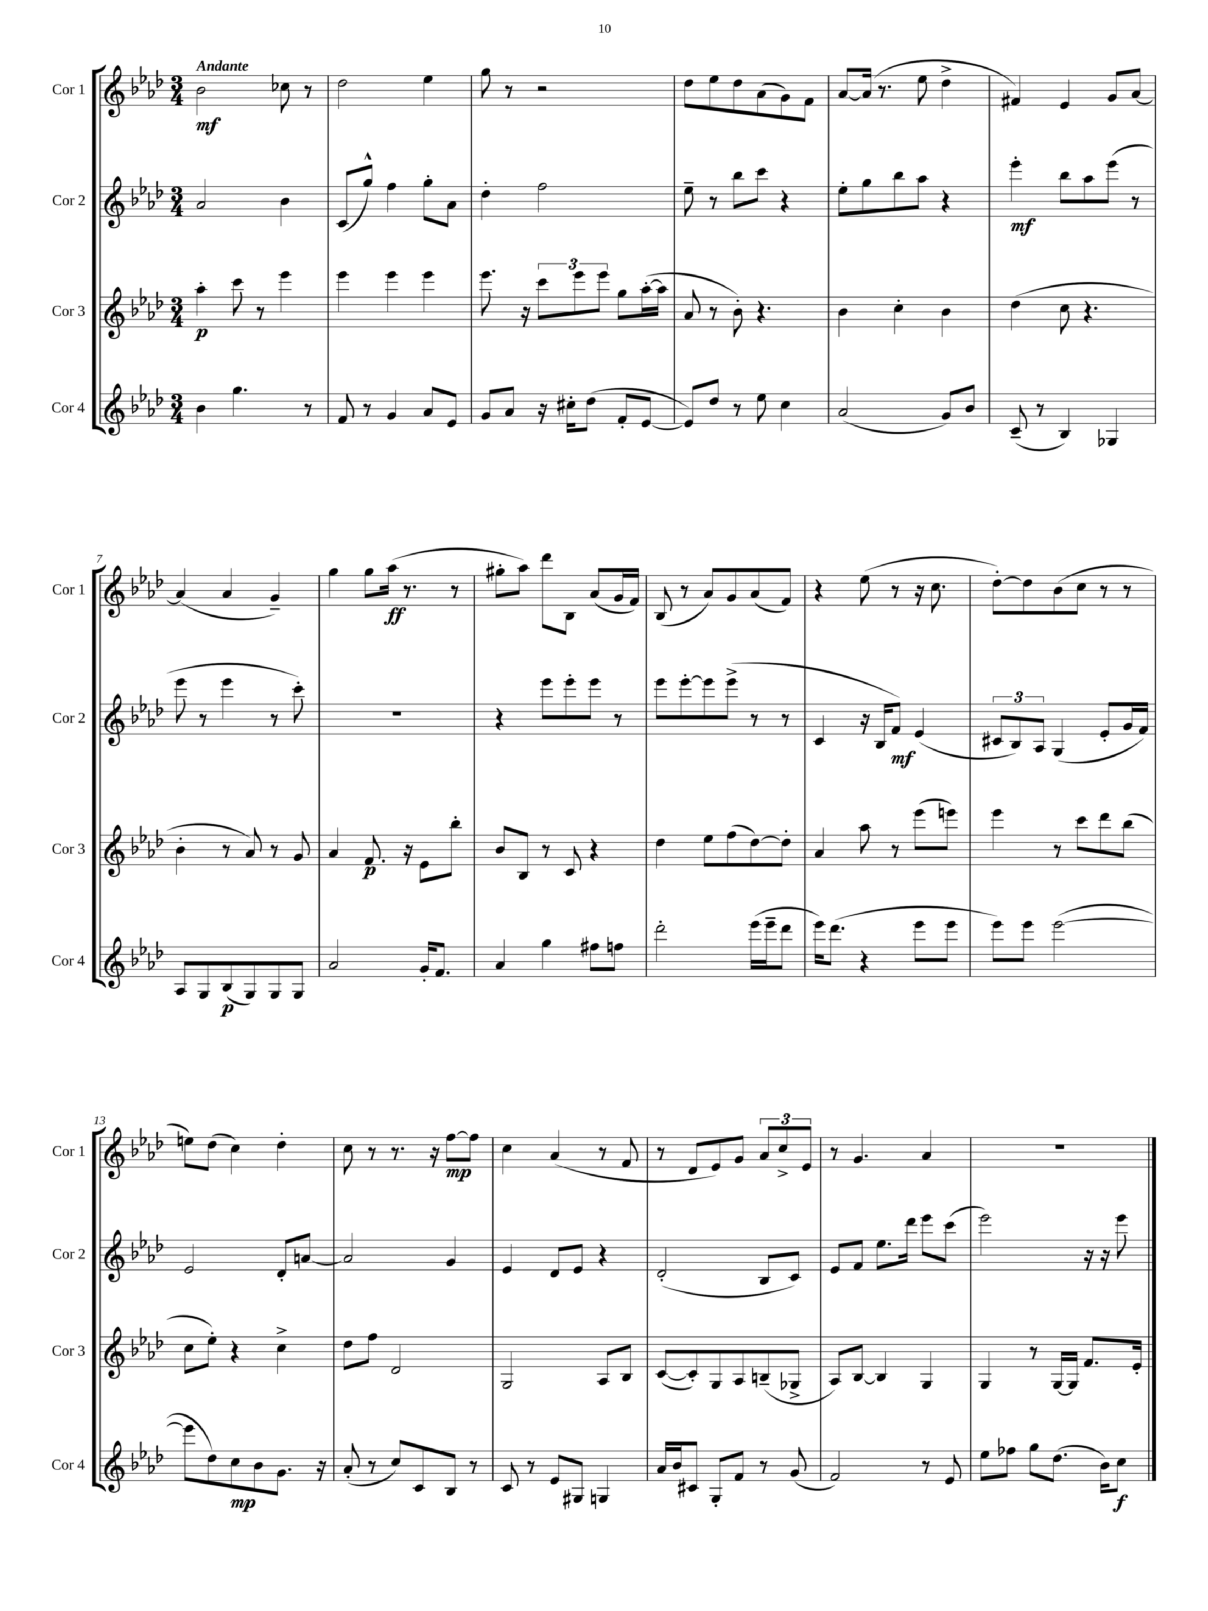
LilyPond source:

<<
\new StaffGroup <<
\new Staff = "s0" \with { instrumentName = "Cor 1" shortInstrumentName = "Cor 1" } {
    \clef treble \key aes \major \numericTimeSignature \time 3/4 \tempo "Andante"
    bes'2\mf ces''8 r8 |
    des''2 ees''4 |
    g''8 r8 r2 |
    des''8 ees''8 des''8 aes'8( g'8) f'8 |
    aes'8~ aes'16( r8. ees''8 des''4-> |
    fis'4) ees'4 g'8 aes'8~ |
    aes'4( aes'4 g'4--) |
    g''4 g''8 aes''16\ff( r8. r8 |
    gis''8-. aes''8) des'''8 bes8 aes'8( g'16 f'16) |
    bes8( r8 aes'8) g'8 aes'8( f'8) |
    r4 ees''8( r8 r16 c''8. |
    des''8~-.) des''8 bes'8( c''8 r8 r8 |
    e''8) des''8( c''4) des''4-. |
    c''8 r8 r8. r16 f''8~\mp f''8 |
    c''4 aes'4( r8 f'8 |
    r8 des'8 ees'8) g'8 \tuplet 3/2 { aes'8 c''8-> ees'8 } |
    r8 g'4. aes'4 |
    R2. \bar "|." |
}
\new Staff = "s1" \with { instrumentName = "Cor 2" shortInstrumentName = "Cor 2" } {
    \clef treble \key aes \major \numericTimeSignature \time 3/4
    aes'2 bes'4 |
    c'8( g''8-^) f''4 g''8-. aes'8 |
    des''4-. f''2 |
    ees''8-- r8 bes''8 c'''8 r4 |
    ees''8-. g''8 bes''8 aes''8 r4 |
    ees'''4-.\mf bes''8 aes''8 ees'''8( r8 |
    ees'''8 r8 ees'''4 r8 c'''8-.) |
    R2. |
    r4 ees'''8 ees'''8-. ees'''8 r8 |
    ees'''8 ees'''8~-. ees'''8 ees'''8->( r8 r8 |
    c'4 r16 bes16 f'8\mf) ees'4( |
    \tuplet 3/2 { cis'8 bes8) aes8 } g4( ees'8-. g'16 f'16) |
    ees'2 des'8-. a'8~ |
    a'2 g'4 |
    ees'4 des'8 ees'8 r4 |
    des'2-.( bes8 c'8) |
    ees'8 f'8 ees''8. des'''16 ees'''8 c'''8( |
    ees'''2) r16 r16 ees'''8 \bar "|." |
}
\new Staff = "s2" \with { instrumentName = "Cor 3" shortInstrumentName = "Cor 3" } {
    \clef treble \key aes \major \numericTimeSignature \time 3/4
    aes''4-.\p c'''8 r8 ees'''4 |
    ees'''4 ees'''4 ees'''4 |
    ees'''8. r16 \tuplet 3/2 { c'''8 ees'''8 ees'''8 } g''8 aes''16~-.( aes''16 |
    aes'8 r8 bes'8-.) r4. |
    bes'4 c''4-. bes'4 |
    des''4( c''8 r4. |
    bes'4-. r8 aes'8) r8 g'8 |
    aes'4 f'8.\p r16 ees'8 bes''8-. |
    bes'8 bes8 r8 c'8 r4 |
    des''4 ees''8 f''8( des''8~) des''8-. |
    aes'4 aes''8 r8 ees'''8( e'''8) |
    ees'''4 r8 c'''8 des'''8 bes''8( |
    c''8 ees''8-.) r4 c''4-> |
    des''8 f''8 des'2 |
    g2 aes8 bes8 |
    c'8~( c'8-.) g8 aes8 b8--( ges8-> |
    aes8) bes8~ bes4 g4 |
    g4 r8 g16~ g16 f'8. ees'16-. \bar "|." |
}
\new Staff = "s3" \with { instrumentName = "Cor 4" shortInstrumentName = "Cor 4" } {
    \clef treble \key aes \major \numericTimeSignature \time 3/4
    bes'4 g''4. r8 |
    f'8 r8 g'4 aes'8 ees'8 |
    g'8 aes'8 r16 cis''16-. des''8( f'8-. ees'8~ |
    ees'8) des''8 r8 ees''8 c''4 |
    aes'2( g'8) bes'8 |
    c'8--( r8 bes4) ges4 |
    aes8 g8 bes8\p( g8) g8 g8 |
    aes'2 g'16-. f'8. |
    aes'4 g''4 fis''8 f''8 |
    des'''2-. ees'''16( ees'''16-- des'''8 |
    ees'''16) des'''8.( r4 ees'''8 ees'''8 |
    ees'''8) ees'''8 ees'''2~( |
    ees'''8 des''8) c''8\mp bes'8 g'8. r16 |
    aes'8-.( r8 c''8) c'8 bes8 r8 |
    c'8 r8 ees'8 gis8 g4 |
    aes'16 bes'16 cis'8 g8-. f'8 r8 g'8( |
    f'2) r8 ees'8 |
    ees''8 fes''8 g''8 des''8.( bes'16) c''8\f \bar "|." |
}
>>
>>
